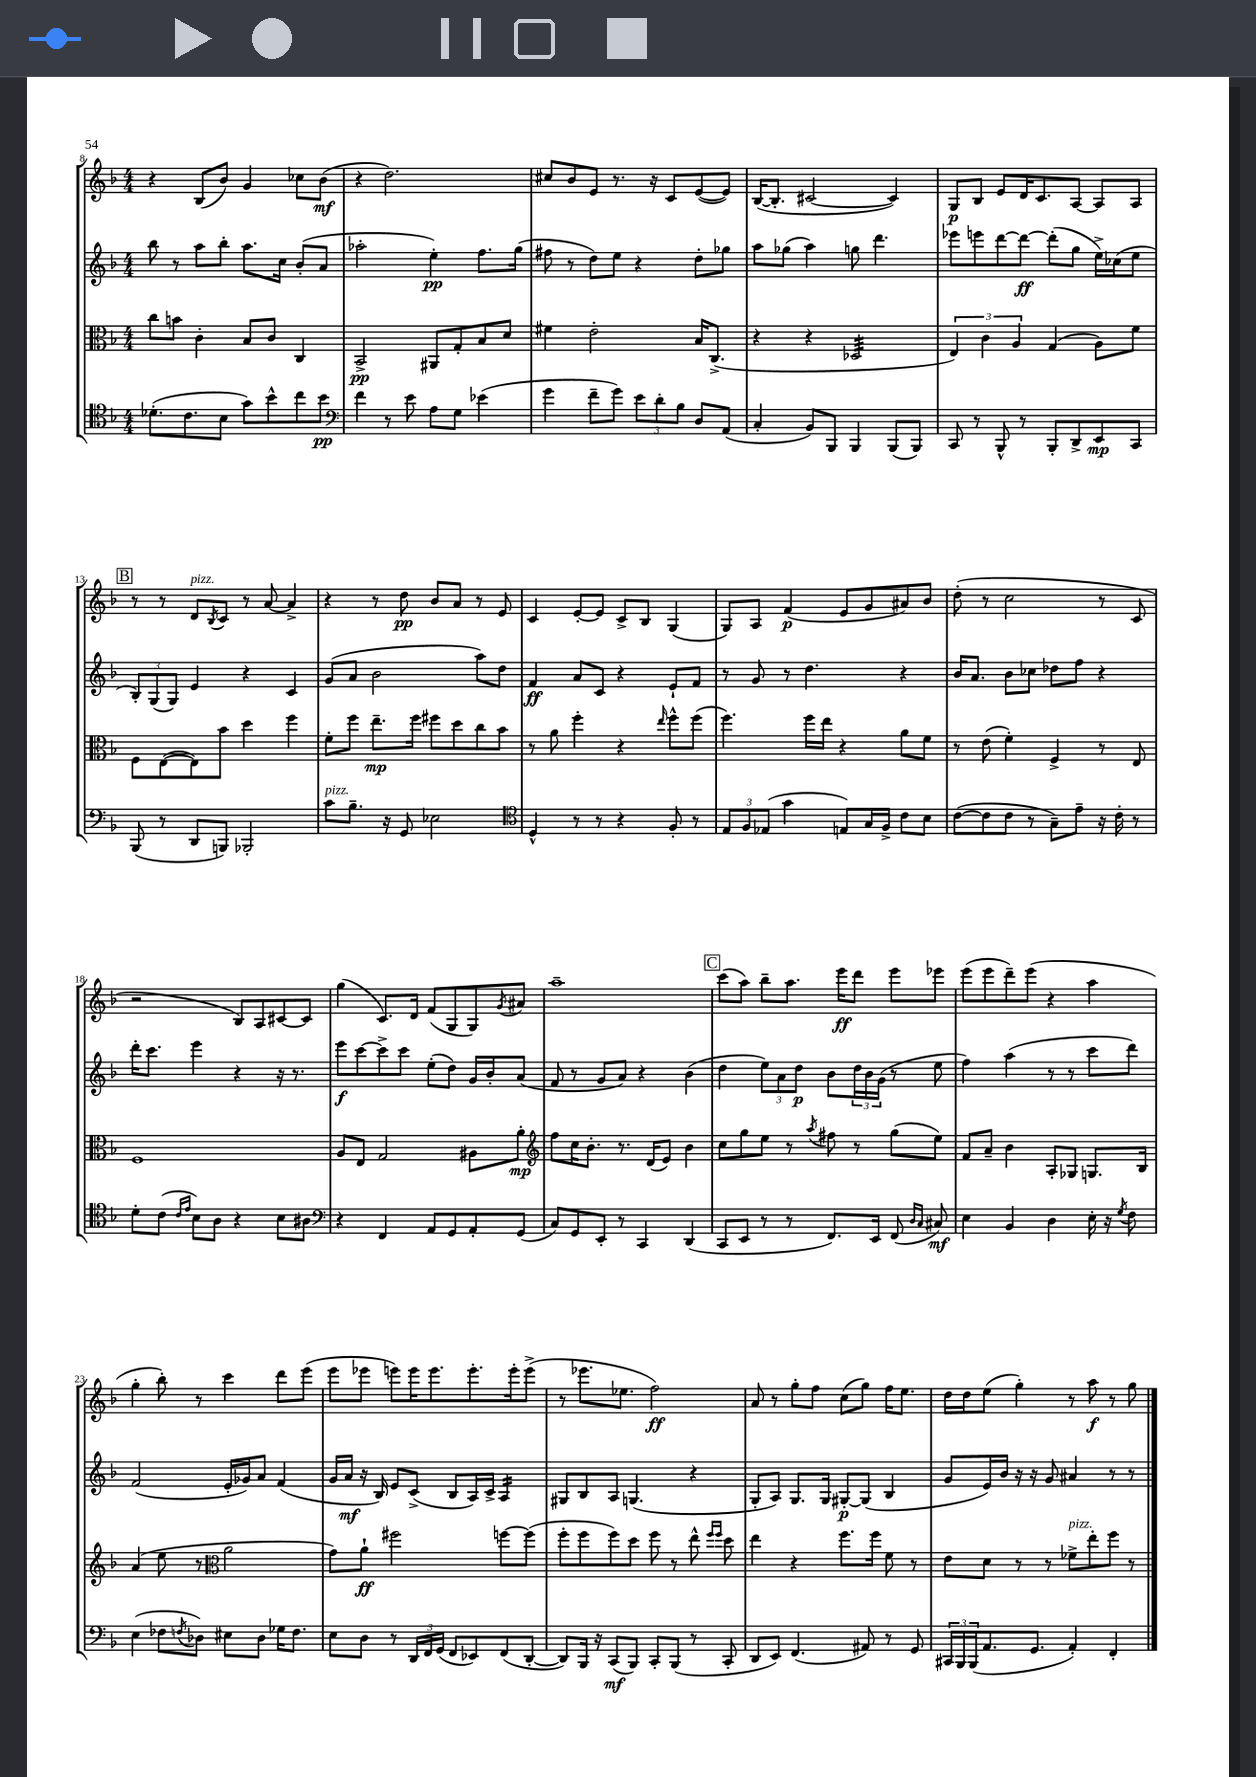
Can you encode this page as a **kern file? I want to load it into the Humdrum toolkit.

**kern	**kern	**kern	**kern
*staff4	*staff3	*staff2	*staff1
*clefC4	*clefC3	*clefG2	*clefG2
*k[b-]	*k[b-]	*k[b-]	*k[b-]
*M4/4	*M4/4	*M4/4	*M4/4
(8.d-'	8cc	8bb-	4r
.	8b	8r	.
8.c	.	.	.
.	4c'	8aa	(8B-
8B-	.	8bb-'	8b-)
8g)	8B-	8.aa	4g
8b-^^	8c	.	.
.	.	16cc	.
8cc	4C	(8b-'	8cc-
8b-	.	8a	(8b-
=	=	=	=
*clefF4	*	*	*
4f	2BB-^	2aa-'	4r
8r	.	.	2.dd)
8e	.	.	.
8A	8AA#	4ee')	.
8G	8G'	.	.
(4e-	8B-	8.ff	.
.	8d	.	.
.	.	(16gg	.
=	=	=	=
4g	4f#	8ff#	8cc#
.	.	8r	8b-
8f~	2e'	8dd)	8e
8g)	.	8ee	8.r
12e	.	4r	.
.	.	.	16r
12d'	.	.	.
.	.	.	8c
12B-	.	.	.
8D	16B-	8dd'	([8e
.	(8.C^	.	.
(8AA	.	8gg-	8e])
=	=	=	=
4C'	4r	8aa	([16B-
.	.	.	8.B-']
.	.	(8gg-	.
8BB-)	4r	4aa)	[2c#
8BBB-	.	.	.
4BBB-	2D-	8gg	.
.	.	4.ddd	.
(8BBB-	.	.	4c#])
8BBB-)	.	.	.
=	=	=	=
8CC	6E)	8eee-	8G
8r	.	8eee	8B-
.	6c	.	.
8BBB-^^	.	[8ddd	8e
.	6A	.	.
8r	.	8ddd_	16d
.	.	.	8.c
8BBB-'	(4G	(8ddd']	.
8DD^	.	8gg	[8A
8EE	8A)	16ee^)	8A]
.	.	(16cc-	.
8CC	8f	8ee	8A
=	=	=	=
(8BBB-	8F	12B-')	8r
.	.	(12G	.
8r	([8E	.	8r
.	.	12G)	.
8DD	8E])	4e	8d
.	.	.	8qB-
8BBB)	8b-	.	8c
2BBB-'	4dd	4r	8r
.	.	.	[8a
.	4ff	4c	4a^]
=	=	=	=
8c	8f'	(8g	4r
8.B-~	8ff	8a	.
.	8.ee~	2b-	8r
16r	.	.	.
8GG	.	.	8dd
.	16ff	.	.
2E-	8ff#	.	8b-
.	8dd	.	8a
.	8cc	8aa)	8r
.	8b-	8dd	8e
=	=	=	=
*clefC4	*	*	*
4D^^	8r	4f	4c
.	8a	.	.
8r	4ff'	8a	[8e'
8r	.	8c	8e]
4r	4r	4r	8c^
.	.	.	8B-
.	16qqee	.	.
8F'	8ff^^	8e`	(4G
8r	(8ff	8f	.
=	=	=	=
12E	4.ff)	8r	8G)
12F	.	.	.
.	.	8g	8A
(12E-	.	.	.
4g	.	8r	(4f
.	16ff	4.dd	.
.	16ee	.	.
8E)	4r	.	8e
16G	.	.	8g
16F^	.	.	.
8c	8a	4r	8a#)
8B-	8f	.	8b-
=	=	=	=
([8c	8r	16b-	(8dd'
.	.	8.a	.
8c]	(8e	.	8r
8c	4f')	8b-	2cc
8r	.	8cc-	.
8G~)	4F^	8dd-	.
8e~	.	8ff	.
16r	8r	4r	8r
16c'	.	.	.
8r	8E	.	8c
=	=	=	=
8d'	1F	16ddd'	2r
.	.	8.ccc	.
(8c	.	.	.
16qqc	.	.	.
16qqe	.	.	.
8B-)	.	4eee	.
8A	.	.	.
4r	.	4r	8B-)
.	.	.	8A
8B-	.	16r	[8c#
.	.	8.r	.
8A#	.	.	8c#]
=	=	=	=
*clefF4	*	*	*
4r	8A	8eee	(4gg
.	8E	[8ccc	.
4FF	2G	8ccc^]	8.c)
.	.	8ccc	.
.	.	.	16d
8AA	.	(8ee'	(8f
8GG	.	8dd)	8G
8AA'	8A#	16g	8G)
.	.	16b-'	.
.	.	.	8qg
(8GG	8a'	(8a	8a#
=	=	=	=
*	*clefG2	*	*
8C)	8ff	8f	1aa~
8GG	16cc	8r	.
.	8.b-'	.	.
8EE'	.	8g	.
8r	8.r	8a)	.
4CC	.	4r	.
.	(16d	.	.
.	8e)	.	.
(4DD	4b-	(4b-	.
=	=	=	=
8CC	8cc	4dd	(8ccc
8EE	8gg	.	8aa)
8r	8ee	12ee)	8bb-~
.	.	12a	.
8r	8r	.	8.aa
.	.	12dd	.
.	8qaa	.	.
8.FF)	8ff#	8b-	.
.	.	.	16eee
.	8r	24dd	8ddd
.	.	24b-	.
16EE	.	.	.
.	.	(24g	.
(8FF	(8gg	8r	8eee
16qqD	.	.	.
16qqC	.	.	.
8C#)	8ee)	8ee	8eee-
=	=	=	=
4E	8f	4ff)	(8eee
.	8a~	.	8eee
4BB-	4b-	(4aa	8ddd~)
.	.	.	(8eee
4D	8A'	8r	4r
.	8G-	8r	.
16E'	8.G	8ccc	4aa
16r	.	.	.
8qG	.	.	.
8F	.	8ddd)	.
.	16B-	.	.
=	=	=	=
(4E	(4a	(2f	4gg'
8F-	8ee	.	8bb-')
8qF	.	.	.
8D-)	8r	.	8r
*	*clefC3	*	*
8E#	2a	16e'	4ccc
.	.	16g-)	.
8D-	.	8a	.
16G-	.	(4f	8ddd
8.F	.	.	.
.	.	.	(8eee
=	=	=	=
8E	8g)	16g	8eee
.	.	16a	.
8D	8a`	16r	8eee-
.	.	16B-)	.
8r	2ff#	8e	8eee)
24DD	.	(8c^	16eee
24FF	.	.	.
.	.	.	8.eee
(24GG	.	.	.
8FF	.	8B-	.
8EE-)	.	16A)	8.eee'
.	.	16c^	.
(8FF	[8ff	4A	.
.	.	.	16eee'
[8DD'	(8ff]	.	(8eee^
=	=	=	=
8DD])	8ff'	8G#	8r
16BBB-	8ff	8B-	8.eee-
16r	.	.	.
(8CC	8ff)	8A	.
.	.	.	8.ee-
8BBB-)	8dd	(4.G	.
8CC'	8ff	.	2ff)
(8BBB-	8r	.	.
8r	8ee^^	4r	.
.	16qqff	.	.
.	16qqff	.	.
8CC'	8dd	.	.
=	=	=	=
8DD	4ee	8G'	8a
8EE)	.	8A)	8r
(4.FF	4r	8.G	8gg'
.	.	.	8ff
.	.	16G	.
.	8.ff	[8G#'	(8cc
8AA#)	.	(8G#]	8gg)
.	16ff	.	.
8r	8f	4B-	16ff
.	.	.	8.ee
8GG	8r	.	.
=	=	=	=
24CC#	8e	8g	16dd
24BBB-	.	.	.
.	.	.	16dd
(24BBB-	.	.	.
8.AA	8d	16e)	(8ee
.	.	16b-	.
.	8r	16r	4gg')
8.GG	.	16r	.
.	8r	8g	.
4AA')	8f-^	4a#	8r
.	8ee'	.	8aa
4FF'	8ff	8r	8r
.	8r	8r	8gg
==	==	==	==
*-	*-	*-	*-
